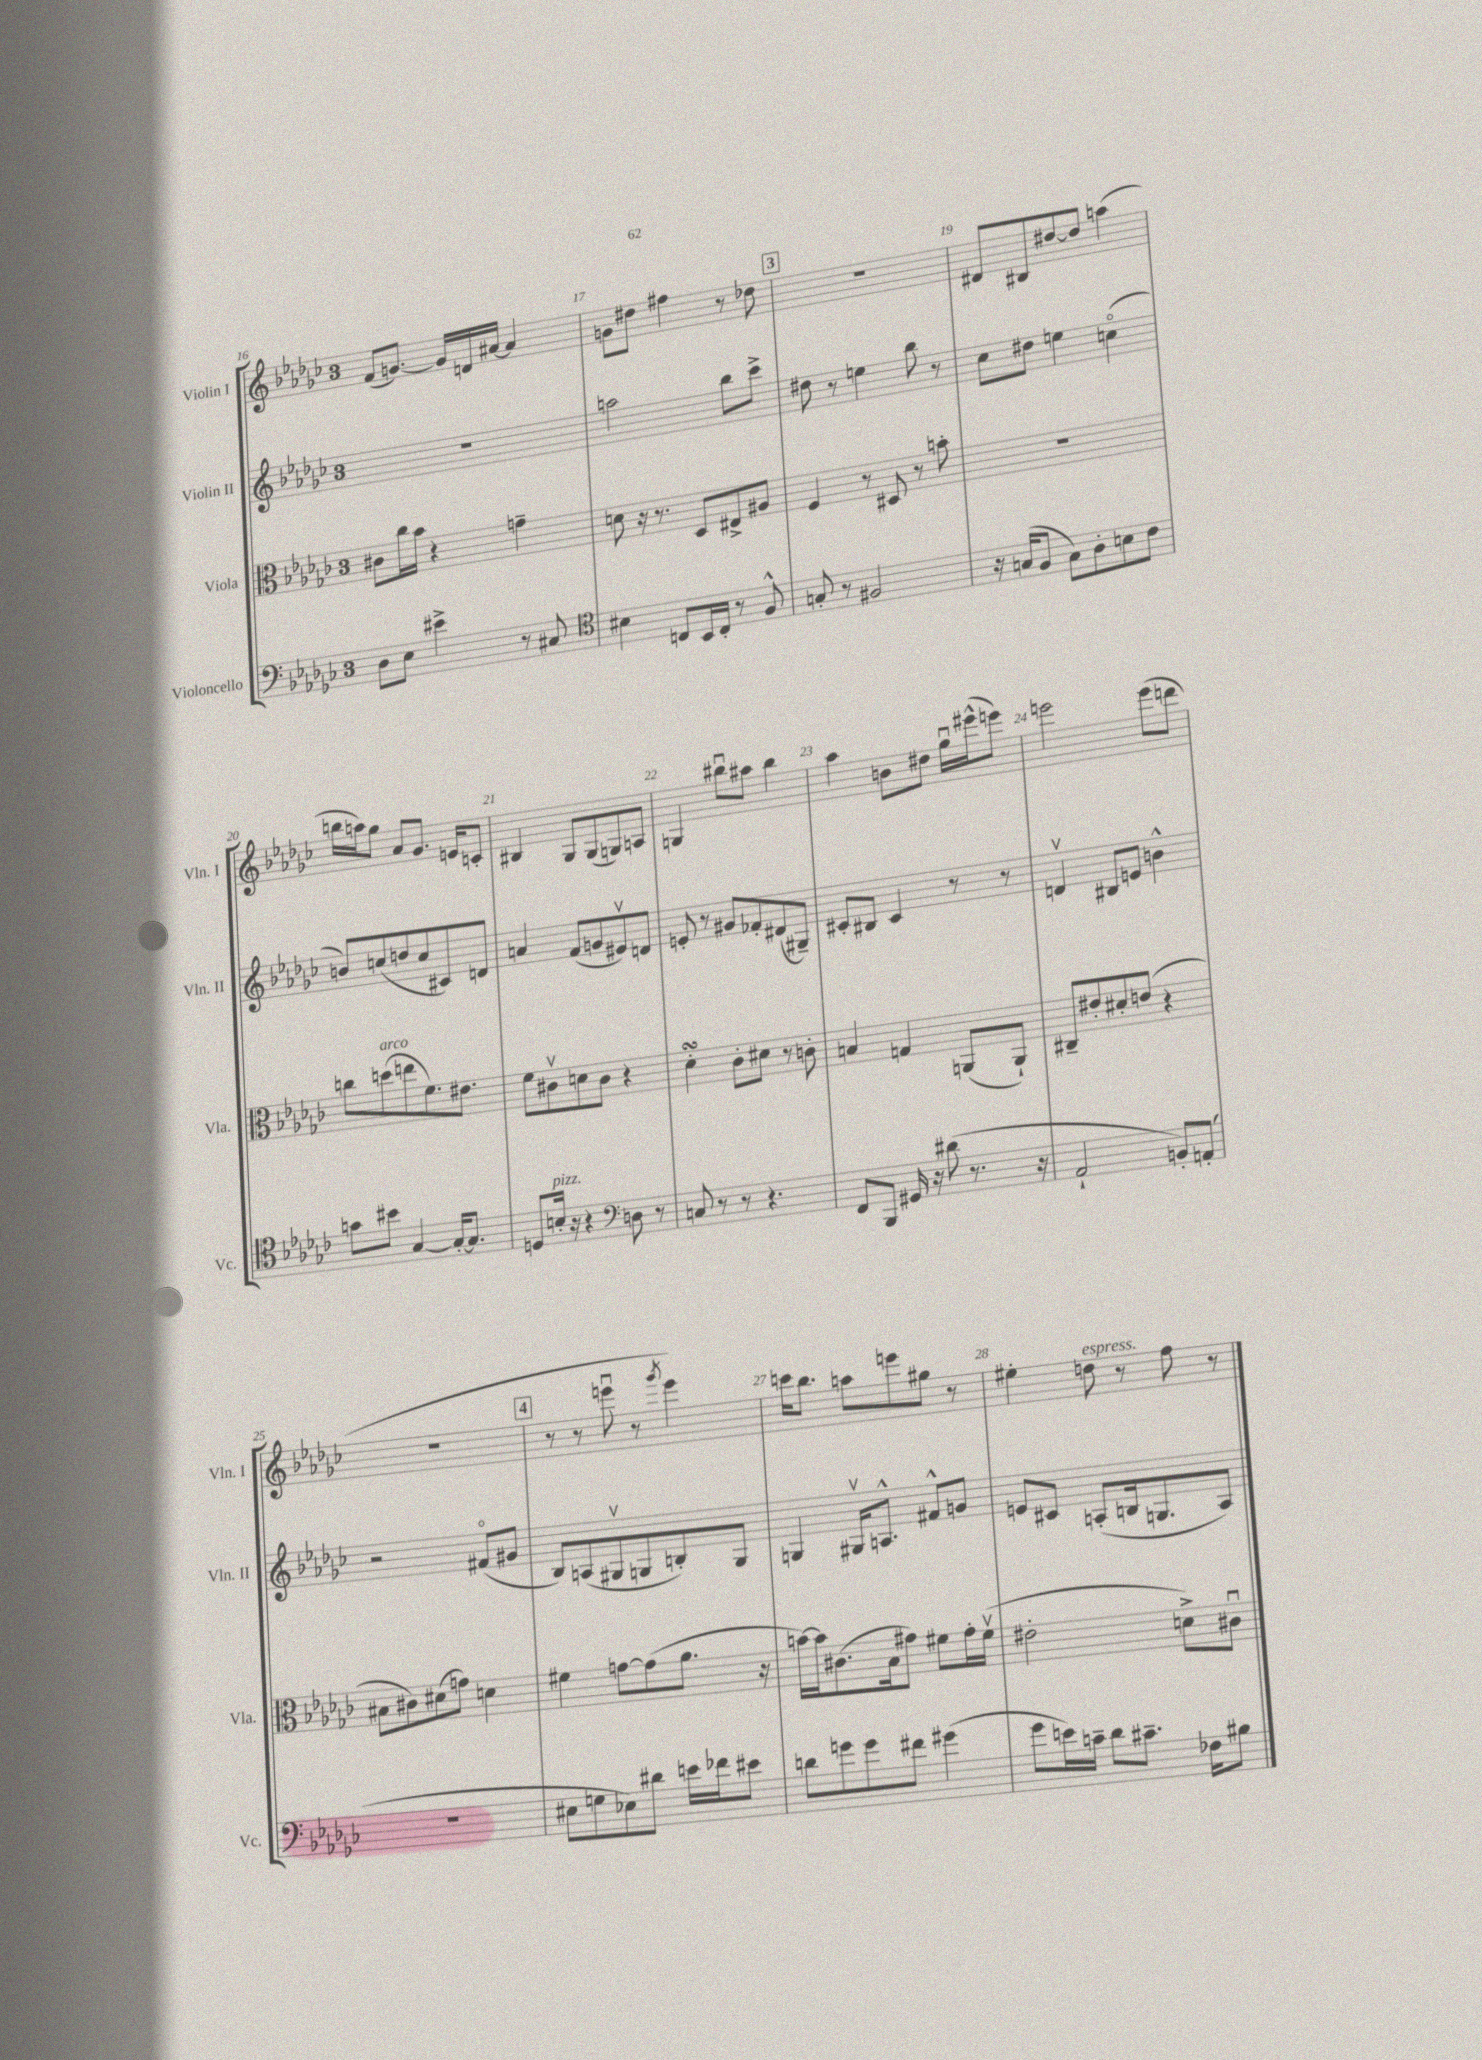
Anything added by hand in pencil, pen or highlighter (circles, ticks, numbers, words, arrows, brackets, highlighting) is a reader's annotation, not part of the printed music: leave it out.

**kern	**kern	**kern	**kern
*staff4	*staff3	*staff2	*staff1
*clefF4	*clefC3	*clefG2	*clefG2
*k[b-e-a-d-g-c-]	*k[b-e-a-d-g-c-]	*k[b-e-a-d-g-c-]	*k[b-e-a-d-g-c-]
*M3/4	*M3/4	*M3/4	*M3/4
8D-\L	8c#\L	2.r	(8f/L
8E-\J	16cc-\L	.	[8.g/J)
.	16b-\JJ	.	.
4e#^\	4r	.	.
.	.	.	16g/]LL
.	.	.	16d/
.	.	.	[16a#/JJ
8r	4g~\	.	4a#/]
8C#/	.	.	.
=	=	=	=
*clefC4	*	*	*
4B#\	8d\	2aa\	8g\L
.	16r	.	8dd#\J
.	8.r	.	.
8C/L	.	.	4ff#\
16BB-/L	8D-/L	.	.
16C'/JJ	.	.	.
8r	8E#^/	8bb-\L	8r
8F^^/	8A#/J	8ccc-^\J	8dd-\
=	=	=	=
8G'/	4F/	8dd#\	2.r
8r	.	8r	.
2F#/	8r	4ee\	.
.	8D#/	.	.
.	8r	8bb-\	.
.	8b'\	8r	.
=	=	=	=
16r	2.r	8cc-\L	8d#/L
(16G/LK	.	.	.
8F/J	.	8dd#\J	8B#/
8G\L)	.	4ee\	[8dd#/
8A-'\	.	.	8dd#/]J
8B\	.	(4cco\	(4aa\
8c-\J	.	.	.
=	=	=	=
8g\L	8cc\L	8b/L)	16bb\LL
.	.	.	16aa\J)
8b#\J	(8dd\	(8cc/	8gg-\J
[4G-/	8ee\	8dd/	8a-/L
.	8.f\)	8cc/	8.g-/J
16G-'/_LK	.	8c#/)	.
8.G-/]J	8.e#\J	.	16e/LK
.	.	8d/J	8c'/J
=	=	=	=
8D/L	8f\L	4a/	4B#/
16B'/Jk	8c#v\	.	.
16r	.	.	.
4r	8d\	(8f/L	8G-/L
.	8c#\J	8g/	(8G-/
*clefF4	*	*	*
8D\	4r	8e#v/)	8G/)
8r	.	8d/J	8A/J
=	=	=	=
8C/	4d-'\	8e'/	4G/
8r	.	8r	.
8r	8c-'\L	8g#/L	8bb#u\L
4.r	8d#\J	8f-'/	8aa#\J
.	8r	(8d#/	4bb#\
.	8c'\	8G#~/J)	.
=	=	=	=
8FF/L	4B/	8c#'/L	4aa-\
8BBB-/J	.	8B#/J	.
16GG#/	4G/	4c#/	8b\L
16r	.	.	.
(8d#\	.	.	8dd#\J
8.r	(8AA/L	8r	16gg-u\LL
.	.	.	(16eee#^^\J
.	8AA`/J)	8r	8eee\J)
16r	.	.	.
=	=	=	=
2AA-`/	8C#~/L	4dv/	2eee\
.	8e#'/	.	.
.	8d#'/	8B#/L	.
.	(8e/J	8e/J	.
8BB'/L)	4r	4b^^\	(8eee\L
(8AA'/J	.	.	8ddd\J
=	=	=	=
2.r	8B#\L	2r	2.r
.	8c#\)	.	.
.	(8d#\	.	.
.	8g\J)	.	.
.	4d\	(8f#o/L	.
.	.	8g#/J	.
=	=	=	=
8E#\L	4f#\	8B-/L)	8r
8G\	.	(8A/	8r
8E-\)	[8g\L	8G#v/	8eeeu\
8d#\J	(8g\]	8G/	8r
.	.	.	8qggg-/
16e\LL	8.a-\J	8B'/)	4eee\)
16f-\J	.	.	.
8e#\J	.	8G/J	.
.	16r	.	.
=	=	=	=
8d\L	[16b\LL)	4G/	16ccc\LK
.	16b\]J	.	8.bb-\J
8g\	(8.c#\	.	.
8g\	.	16G#v/LK	8aa\L
.	16B-\k	8.A^^/J	.
8f#\J	8g#\J)	.	8eee\
(4g#\	8f#\L	8f#^^/L	8gg#\J
.	16g#'\L	8g/J	8r
.	(16f#v\JJ	.	.
=	=	=	=
8g-\L	2e#'\	8e/L	4ee#'\
16e\L)	.	8c#/J	.
16c~\JJ	.	.	.
8d-\L	.	(8A'/L	8dd\
8.c#~\J	.	16B/k	8r
.	.	8.G/	.
.	8d^\L)	.	8ff\
16F-\LK	.	.	.
8B#\J	8c#u\J	8A/J)	8r
==	==	==	==
*-	*-	*-	*-
